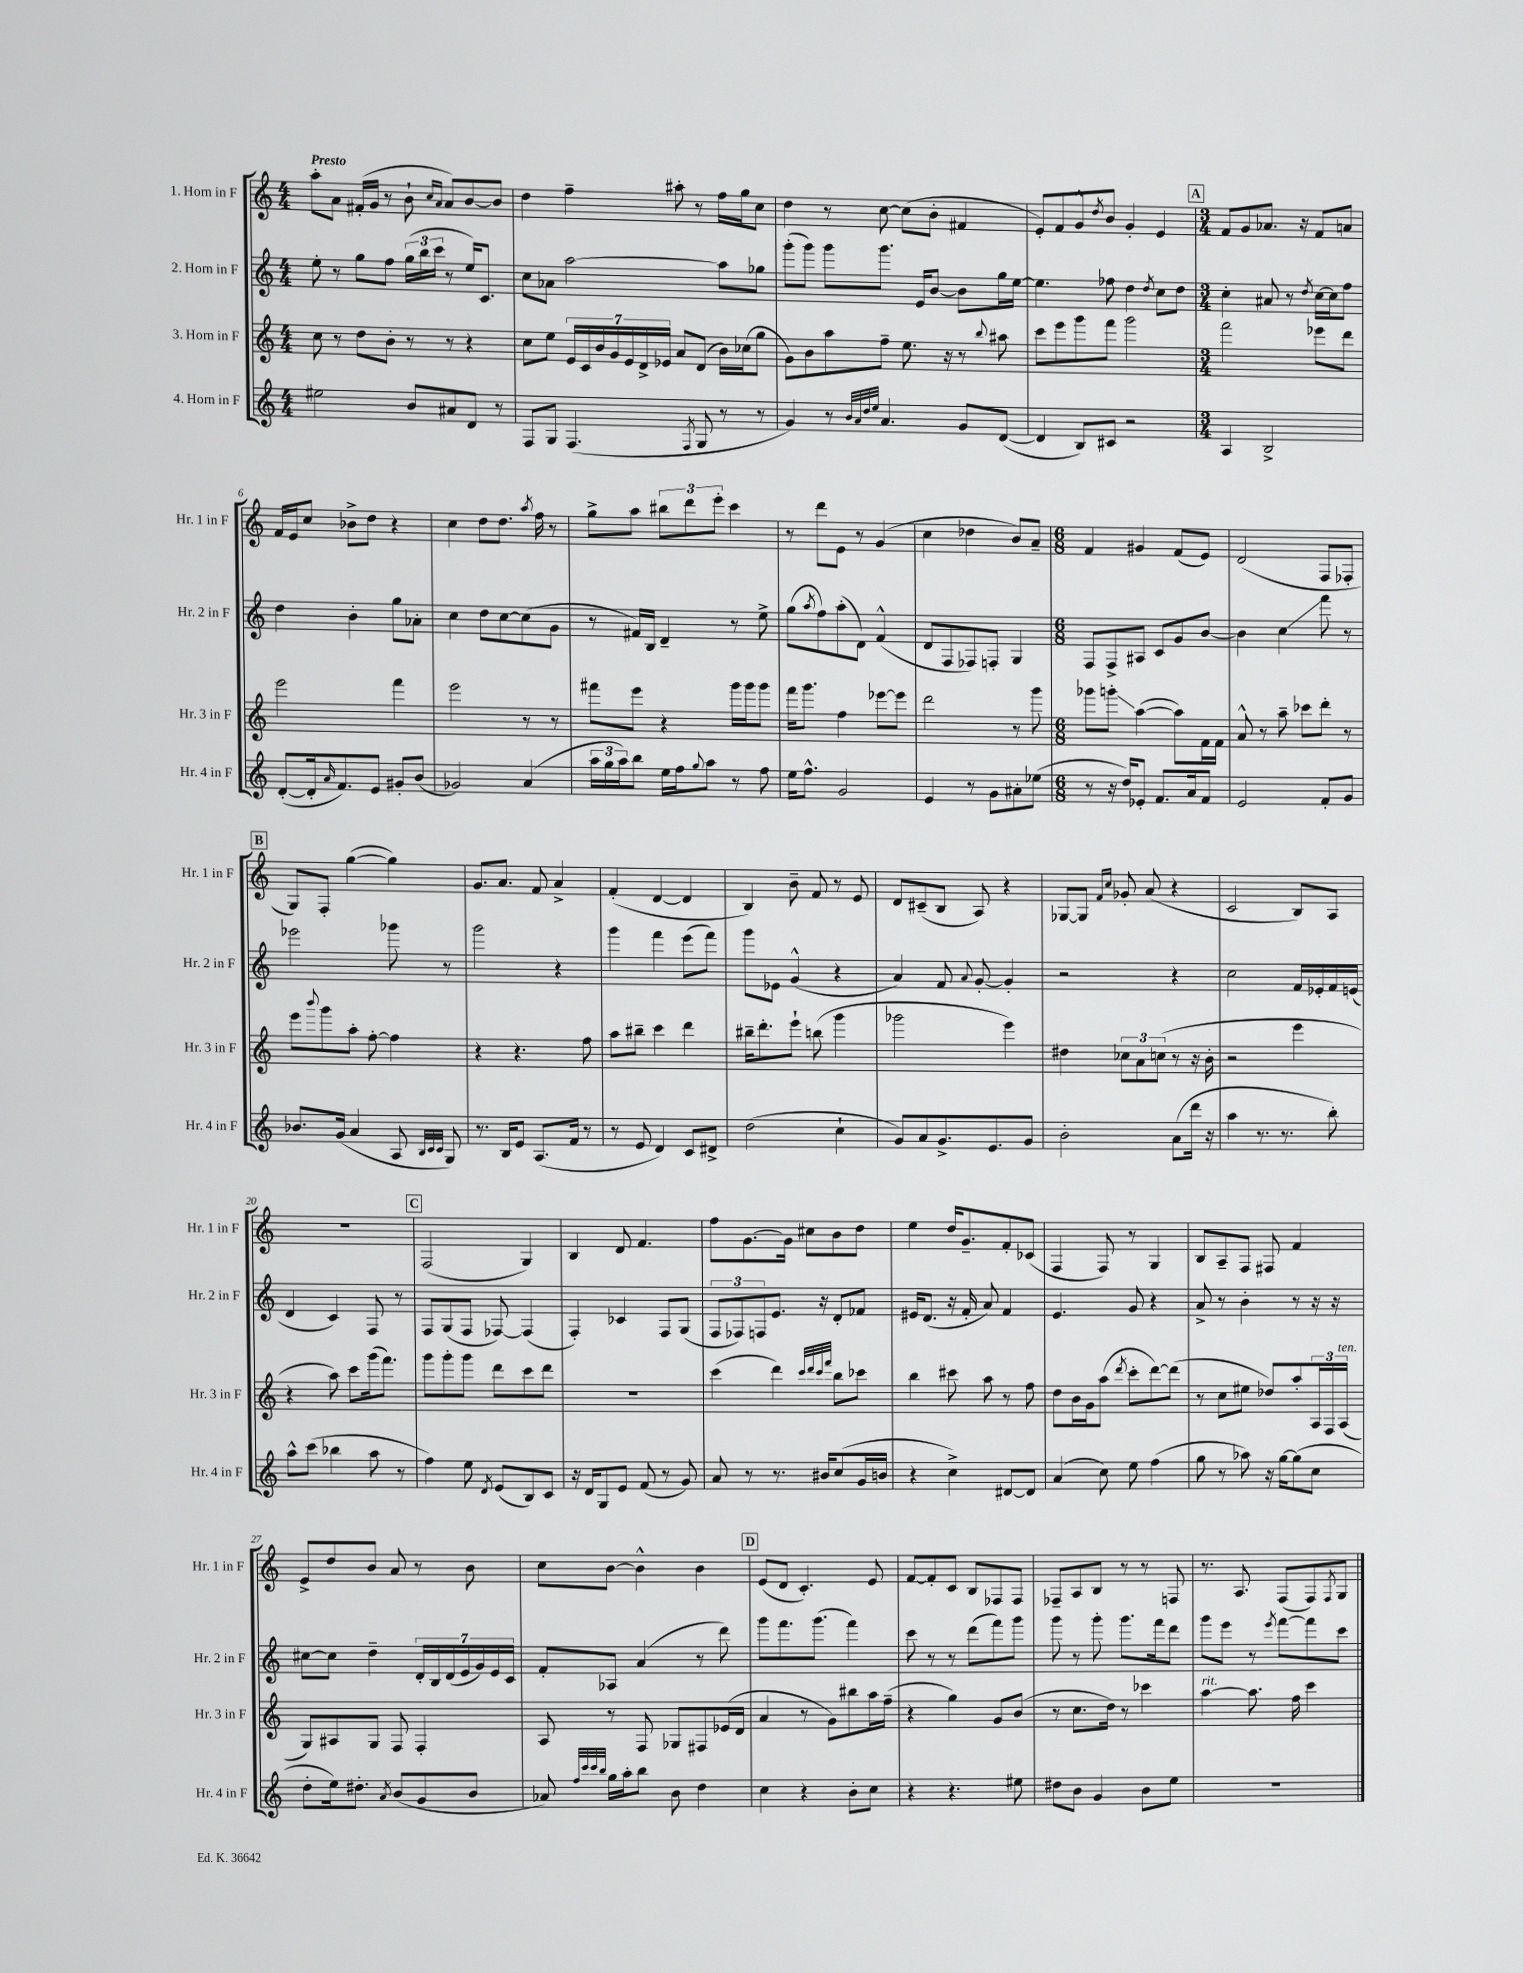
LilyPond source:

<<
\new StaffGroup <<
\new Staff = "s0" \with { instrumentName = "1. Horn in F" shortInstrumentName = "Hr. 1 in F" } {
    \clef treble \key c \major \numericTimeSignature \time 4/4 \tempo "Presto"
    a''8-. a'8 fis'16-.( g'16 r8 b'8-! \grace { c''16 a'16 } a'8) b'8~ b'8 |
    d''4 f''4-- ais''8-. r8 f''16 g''16 c''8 |
    d''4 r8 c''8~ c''8( b'8-. fis'4 |
    e'8-.) f'8 g'8-^ \acciaccatura { d''8 } b'8 g'4-. e'4 |
    \mark \markup { \box "A" } \numericTimeSignature \time 3/4 f'8 g'8 aes'8. r16 f'8 a'8 |
    f'16 e'16 c''8 bes'8-> d''8 r4 |
    c''4 d''8 d''8. \acciaccatura { a''8 } f''16 r8 |
    g''8-> a''8 \tuplet 3/2 { bis''8 d'''8 e'''8-. } c'''4 |
    r8 d'''8 e'8 r8 g'4( |
    c''4 des''4 b'8) a'8-- |
    \numericTimeSignature \time 6/8 f'4 gis'4 f'8( e'8) |
    d'2( f8 fes8-. |
    \mark \markup { \box "B" } g8) f8-. g''4~( g''4) |
    g'8. a'8. f'8 a'4-> |
    f'4-.( d'4~ d'4 |
    b4) b'8-- f'8 r8 e'8 |
    d'8 cis'8--( b8 a8) r4 |
    ges8~ ges8 \grace { f'16 c''16 } ges'8-. a'8( r4 |
    c'2 b8) a8 |
    R2. |
    \mark \markup { \box "C" } f2( g4) |
    b4 d'8 f'4. |
    f''8 g'8.~ g'16 cis''8 b'8 d''8 |
    e''4 d''16 g'8.-- f'8-. ces'8( |
    f4 f8) r8 g4 |
    b8 a8-- f8 fis8 f'4 |
    e'8-> d''8 b'8 a'8 r8 b'8 |
    c''8 b'8~ b'4-^ b'4 |
    \mark \markup { \box "D" } e'8( d'8 c'4.-.) e'8 |
    f'8~ f'8-. c'8 b8 fes8 fes8 |
    fes8-- a8 b8 r8 r8 f8 |
    r8. a8. f8( f8) \acciaccatura { f8 } g8 \bar "|." |
}
\new Staff = "s1" \with { instrumentName = "2. Horn in F" shortInstrumentName = "Hr. 2 in F" } {
    \clef treble \key c \major \numericTimeSignature \time 4/4
    e''8-. r8 g''8 f''8 \tuplet 3/2 { g''16( b''16 c'''16 } r8 e''16) c'8. |
    c''8 aes'8 a''2~ a''8 ges''8 |
    g'''8-.( g'''8) g'''8 g'''8. e'16 b'8~ b'8 g''16 e''16~ |
    e''4. fes''8 d''4 \acciaccatura { d''8 } c''8 d''8 |
    \mark \markup { \box "A" } \numericTimeSignature \time 3/4 c''4-. ais'8 r8 \acciaccatura { d''8 } c''16~ c''16 f''8 |
    d''4 b'4-. g''8 aes'8-. |
    c''4 d''8 c''8~ c''8( g'8 |
    r8 fis'16) b16 d'4-- r8 e''8-> |
    g''8( \acciaccatura { a''8 } f''8) a''8-.( d'8) f'4-^( |
    d'8 f8 fes8) f8-. g4 |
    \numericTimeSignature \time 6/8 f8 f8-> ais8 c'8 g'8 b'8~ |
    b'4 c''4\glissando f'''8 r8 |
    \mark \markup { \box "B" } ees'''2 ges'''8 r8 |
    g'''2 r4 |
    g'''4 f'''4 e'''8( f'''8) |
    g'''8 ees'8 g'4-^( r4 |
    a'4) f'8 \appoggiatura { a'8 } g'8~-. g'4-. |
    r2 r4 |
    c''2 f'16 ees'16-. f'16 e'16( |
    d'4 c'4) f8 r8 |
    \mark \markup { \box "C" } f8 g8( f8 fes8~) fes4( |
    f4-.) ces'4 f8 g8( |
    \tuplet 3/2 { f8 fes8) f8 } e'8. r16 d'8-. fes'8 |
    eis'16 d'8.( r16 f'16-. a'8) f'4 |
    e'4. g'8 r4 |
    a'8-> r8 b'4-. r8 r16 r16 |
    cis''8~ cis''8 d''4-- \tuplet 7/4 { d'16-. b16 d'16( e'16 g'16) e'16 c'16 } |
    f'8-. aes8 a'4( r8 d'''8) |
    \mark \markup { \box "D" } g'''8 f'''8. g'''8.( f'''4) |
    c'''8 r8 r8 d'''8( f'''8) g'''8 |
    g'''8 r8 g'''8-. g'''8. f'''16 d'''8 |
    g'''8 e'''8 r8 \acciaccatura { e'''8 } f'''8~ f'''8 c'''8 \bar "|." |
}
\new Staff = "s2" \with { instrumentName = "3. Horn in F" shortInstrumentName = "Hr. 3 in F" } {
    \clef treble \key c \major \numericTimeSignature \time 4/4
    c''8 r8 d''8 b'8-. r8 r8 r4 |
    c''8 e''8 \tuplet 7/4 { e'16 c'16 b'16 g'16 e'16 d'16-> ees'16 } a'8 d'8( b'16) ces''16( g''8 |
    g'8) b'8 a''8 f''8-- e''8. r16 r8 \appoggiatura { b''8 } ais''8 |
    c'''8 e'''8 g'''8 f'''8 g'''2 |
    \mark \markup { \box "A" } \numericTimeSignature \time 3/4 f'''2 ees'''8 d'''8 |
    e'''2 f'''4 |
    e'''2 r8 r8 |
    fis'''8 e'''8 r4 g'''16 g'''16 g'''8 |
    f'''16 g'''8. f''4 ees'''8~ ees'''8 |
    d'''2 r8 g'''8 |
    \numericTimeSignature \time 6/8 ges'''8 g'''8-.\glissando a''4~( a''8) f'16 f'16 |
    a'8-^ r8 a''8-- ces'''8 d'''8-. r8 |
    \mark \markup { \box "B" } e'''8 \appoggiatura { b'''8 } g'''8 a''8-. f''8~-. f''4 |
    r4 r4. f''8 |
    a''8 bis''8-- c'''4 d'''4 |
    bis''16-- d'''8.-. e'''8-! b''8( g'''4 |
    ges'''2 e'''4) |
    dis''4 \tuplet 3/2 { ces''8 a'8 c''8( } r8 r16 b'16-. |
    r2 e'''4 |
    r4 a''8) c'''8 g'''16( f'''8.) |
    \mark \markup { \box "C" } g'''8 g'''8-. g'''8 d'''8 c'''8 d'''8 |
    R2. |
    c'''4( d'''4) \grace { c'''32 d'''32 c'''32 f'''32 } b''8 ces'''8 |
    b''4 cis'''8 a''8 r8 f''8 |
    d''8 b'16 g'16 a''8( \acciaccatura { d'''8 } c'''8-. d'''8~) d'''8( |
    r8 c''8 eis''8 des''8) a''8-. \tuplet 3/2 { a16 f16 a16^\markup { \italic "ten." }( } |
    g8) ais8 g8 f8 f4-. |
    a8 r8 f8 ges8 fis8 ees'16( d'16 |
    \mark \markup { \box "D" } a'4 r8 g'8) bis''8 a''16 f''16--( |
    r4 g''4) g'8 b'8( |
    r8 c''8. d''16) r8 ces'''4 |
    a''4~^\markup { \italic "rit." } a''8. f''16 c'''4 \bar "|." |
}
\new Staff = "s3" \with { instrumentName = "4. Horn in F" shortInstrumentName = "Hr. 4 in F" } {
    \clef treble \key c \major \numericTimeSignature \time 4/4
    eis''2 b'8 ais'8 d'8 r8 |
    f8 g8 f4.( \acciaccatura { f8 } g8 r8 r8 |
    g'4) r8 \grace { b'32 a'32 d''32 e''32 } a'4. g'8 d'8~( |
    d'4 b8) cis'8 r2 |
    \mark \markup { \box "A" } \numericTimeSignature \time 3/4 a4 b2-> |
    d'8~-.( d'16-. \grace { a'16 } f'8.) e'8 gis'8-. b'8( |
    ges'2) a'4( |
    \tuplet 3/2 { a''16 g''16 a''16) } b''8 e''16 f''16 \appoggiatura { g''8 } a''8 r8 f''8 |
    e''16 f''8.-^ g'2 |
    e'4 r8 g'8 ais'8-. ees''8( |
    \numericTimeSignature \time 6/8 r8 r16 d''16) ees'8-. f'8. a'16 f'8 |
    e'2 f'8-. g'8 |
    \mark \markup { \box "B" } bes'8. g'16( a'4 a8 \grace { b32 c'32 c'32 } g8) |
    r8. b16 e'8 a8.( f'16 r8 |
    r8 e'8 d'4) c'8 dis'8-> |
    d''2( c''4-! |
    g'8) a'8 g'8.-> e'8. g'8 |
    b'2-. a'8( d'''16 r16 |
    a''4 r8. r8. b''8-.) |
    a''8-^ c'''8( bes''4 a''8 r8 |
    \mark \markup { \box "C" } f''4) e''8 \acciaccatura { d'8 } e'8( b8) c'8 |
    r16 d'16 g8 e'8 f'8( r8 g'8) |
    a'8 r8 r8. bis'16 c''8( g'16 b'16 |
    r4 c''4->) dis'8~ dis'8 |
    a'4( c''8) e''8 f''4( |
    g''8 r8 aes''8) r16 g''16~ g''8( c''8 |
    d''8-. e''16) dis''8.-. \acciaccatura { a'8 } b'8( g'8 b'8 |
    aes'8) \grace { f''32 c'''32 c'''32 b''32 } g''16 a''16-. b''8 b'8 d''4 |
    \mark \markup { \box "D" } c''4 r4 b'8-. c''8 |
    r4 r4. eis''8 |
    dis''8 b'8 g'4 b'8 e''8 |
    R2. \bar "|." |
}
>>
>>
